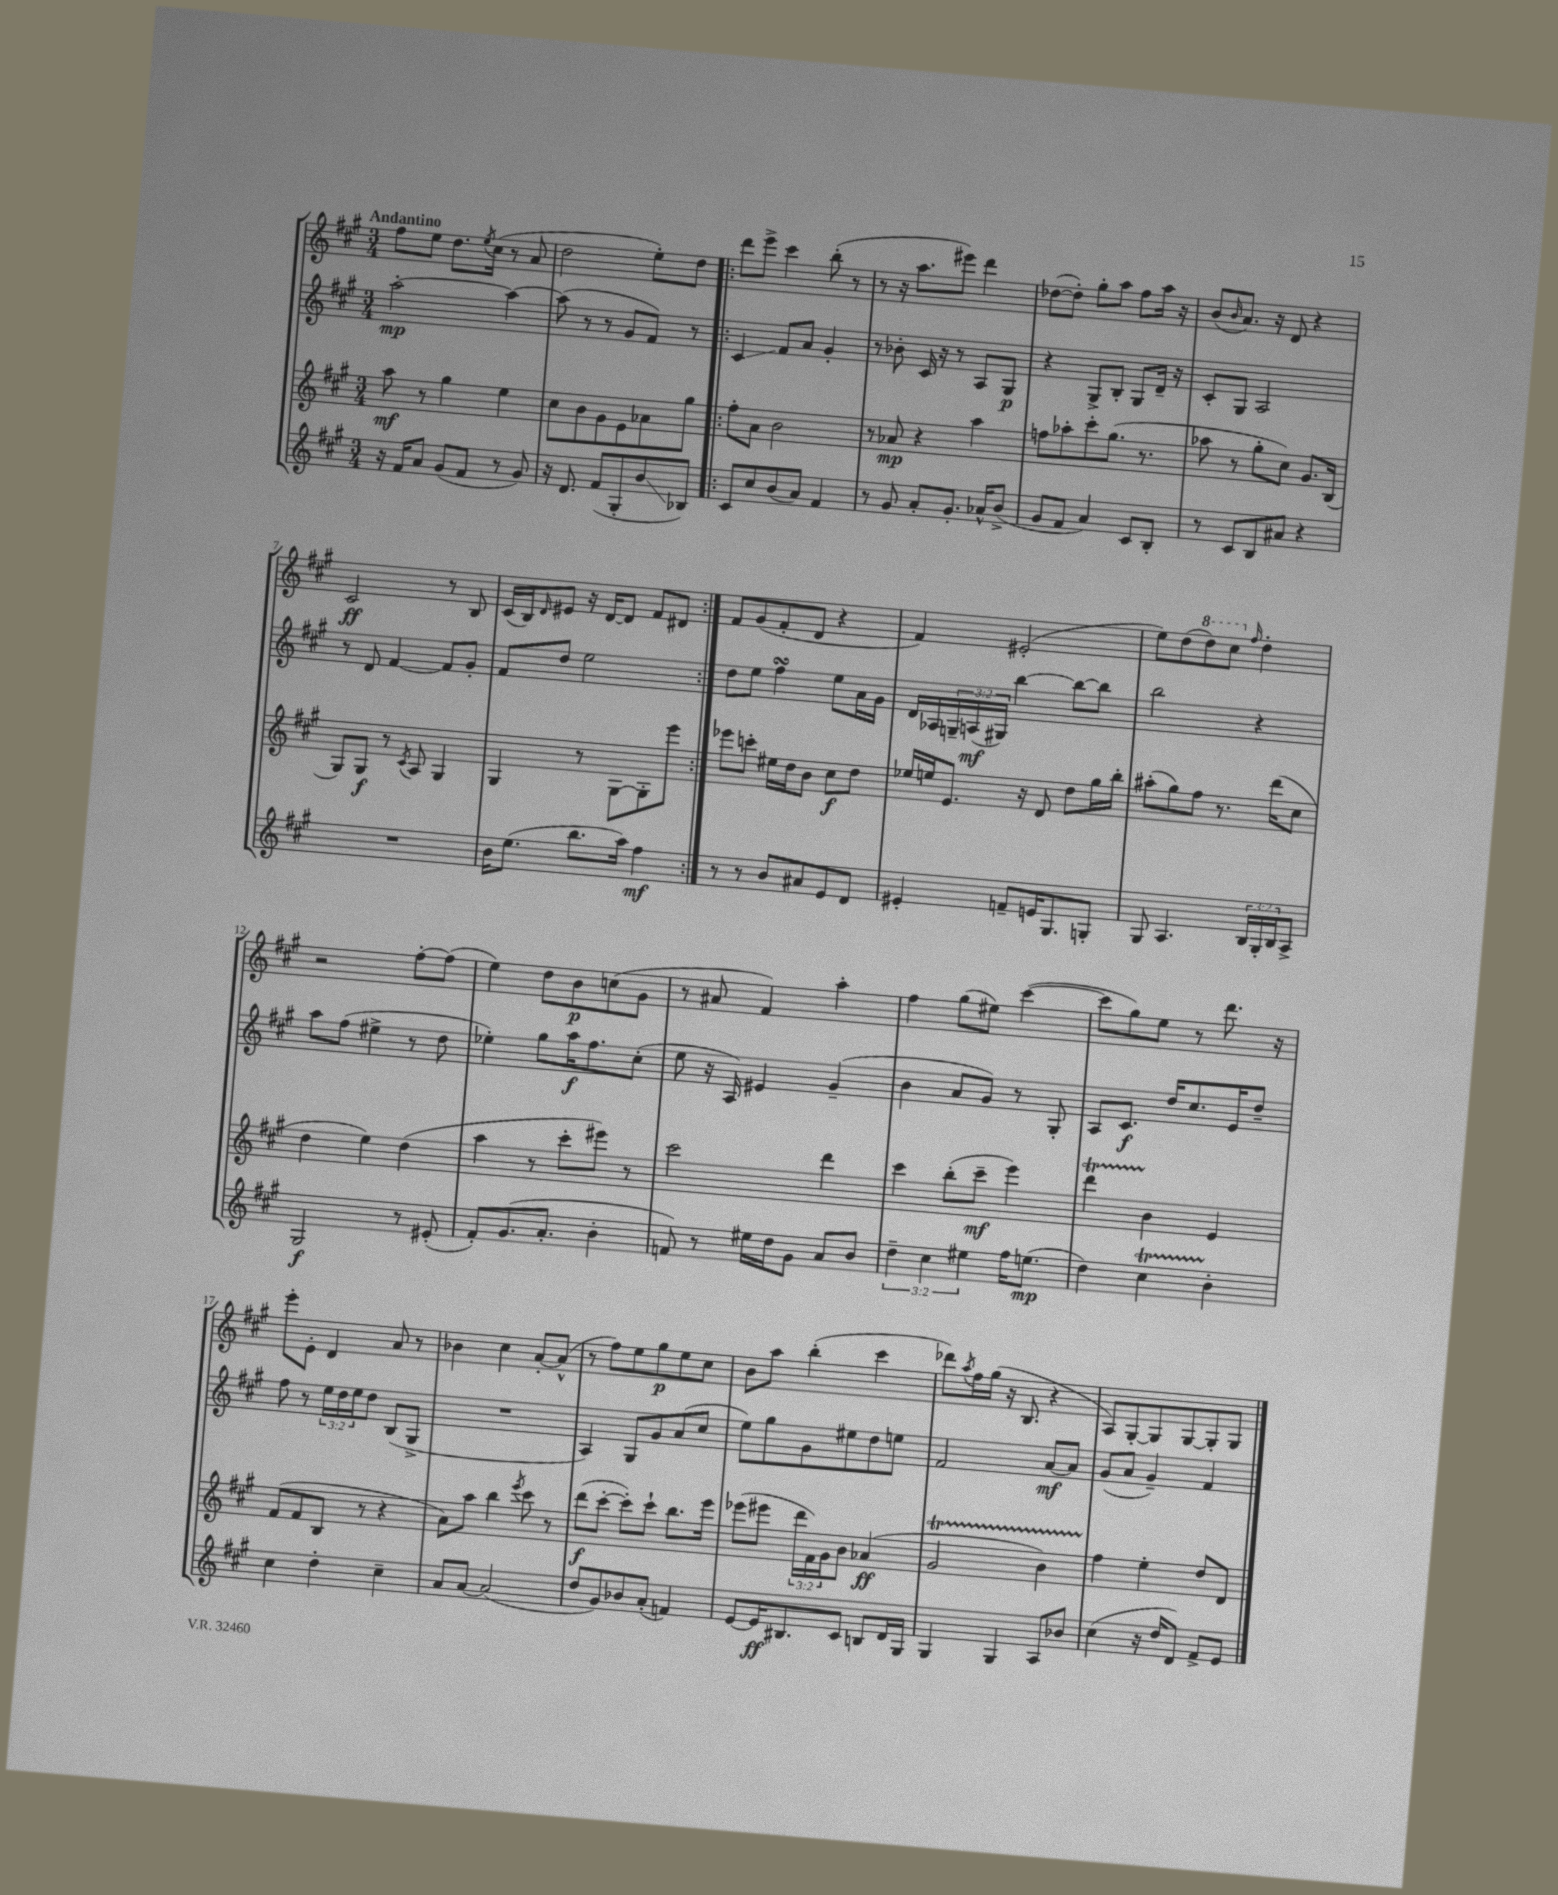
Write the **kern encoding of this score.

**kern	**kern	**kern	**kern
*staff4	*staff3	*staff2	*staff1
*clefG2	*clefG2	*clefG2	*clefG2
*k[f#c#g#]	*k[f#c#g#]	*k[f#c#g#]	*k[f#c#g#]
*M3/4	*M3/4	*M3/4	*M3/4
16r	8aa	[2aa'	8ff#
16f#	.	.	.
8a	8r	.	8ee
(8g#	4gg#	.	8.dd
8f#	.	.	.
.	.	.	8qee
.	.	.	(16cc#
8r	4ee	4aa_	8r
8g#)	.	.	8a
=	=	=	=
16r	8cc#	(8aa]	2dd
8.d	.	.	.
.	8b	8r	.
(8f#	8g#	8r	.
8G#'	8e	8g#	.
8b	8a-	8f#)	8ee')
8B-)	8gg#	8r	8dd
=!|:	=!|:	=!|:	=!|:
8c#	8ff#'	4c#	8ddd
8cc#	8a	.	8eee^
(8b	2b	8f#	4ccc#
8a)	.	8a	.
4f#	.	4g#'	(8bb'
.	.	.	8r
=	=	=	=
8r	8r	8r	8r
8g#	8a-	8b-'	16r
.	.	.	8.aa
8a'	4r	16c#	.
.	.	16r	.
8.g#'	.	8r	8eee#)
.	4aa	8A	4ddd
16a-^^	.	.	.
(8b^	.	8G#	.
=	=	=	=
8g#	8ff	4r	([8dd-
8f#	8aa-'	.	8dd-'])
4a)	8ccc#'	8G#^	8gg#'
.	(8.gg#	8B'	8aa
8c#	.	8G#	8ff#
.	8.r	.	.
8B'	.	16d~	16aa
.	.	16r	16r
=	=	=	=
8r	8aa-	8c#'	(8b
.	.	.	16qqb
8c#	8r	8G#	8.a)
8B	8gg#'	2A	.
.	.	.	16r
8a#	8cc#)	.	8d
4r	8.g#	.	4r
.	(16B	.	.
=	=	=	=
2.r	8G#)	8r	2c#
.	8G#	8d	.
.	8r	[4f#	.
.	8qc#	.	.
.	8A	.	.
.	4G#	8f#]	8r
.	.	8g#'	8B
=	=	=	=
16b	4G#	8f#	(16c#
(8.ee	.	.	16B)
.	.	.	16qqd
.	.	8dd	8e#
8.bb	8r	2ee	16r
.	.	.	[16d
.	[8G#	.	8d]
16aa)	.	.	.
4ff#	8G#']	.	8f#
.	8eee	.	8d#
=:|!	=:|!	=:|!	=:|!
8r	8eee-	8dd	8f#
8r	8ccc'	8ee	(8g#
8b	16ee#	4ff#	8f#'
.	16dd	.	.
8a#	8b	.	8d
8e	8cc#	8ee	4r
8d	8dd	16a	.
.	.	16g#	.
=	=	=	=
4e#'	16ee-	16d	4f#)
.	16ee	16A-	.
.	8.e	24G~	.
.	.	(24A	.
.	.	24G#)	.
8f~	.	[4bb	(2e#'
.	16r	.	.
16e	8d	.	.
8.G#	.	.	.
.	8dd	8bb_	.
8G'	16gg#	8bb]	.
.	16bb'	.	.
=	=	=	=
8G#	(8aa#'	2bb	8ee)
4.A	8gg#)	.	(8dd
.	8ff#	.	8ddd)
.	8.r	.	8ccc#
.	.	.	16qqff#
24B	.	4r	4dd'
24G#'	.	.	.
.	(16ddd	.	.
24B	.	.	.
8A^	8cc#	.	.
=	=	=	=
2G#	4dd	8aa	2r
.	.	(8ff#	.
.	4ee)	4ee#^	.
8r	(4dd	8r	[8ff#'
(8e#'	.	8dd	(8ff#]
=	=	=	=
8f#')	4aa	4ee-')	4ee)
(8.g#	.	.	.
.	8r	8gg#	8dd
8.a'	.	.	.
.	8ccc#'	16aa	8b
.	.	8.ff#	.
4b'	8eee#)	.	(8cc
.	8r	(8cc#'	8g#
=	=	=	=
8f)	2ccc#	8ee	8r
8r	.	16r	8a#
.	.	16A)	.
16ee#	.	4e#	4f#)
16dd	.	.	.
8g#	.	.	.
8a	4ddd	(4g#~	4aa'
8b	.	.	.
=	=	=	=
6dd~	4ccc#	4b	4ff#
6cc#	.	.	.
.	(8bb'	8a	(8gg#
6ee#	.	.	.
.	8ccc#~	8g#)	8ee#)
16ff#	4eee)	8r	([4ccc#
(8.ee	.	.	.
.	.	8G#'	.
=	=	=	=
4dd)	4ddd	8A	8ccc#]
.	.	8.c#	8gg#)
4cc#	4b	.	8ee
.	.	16dd	.
.	.	8.cc#	8r
4b'	4e	.	8.ddd
.	.	16e	.
.	.	8dd~	.
.	.	.	16r
=	=	=	=
4cc#	(8f#	8ff#	8eee'
.	8f#	8r	8e'
4dd'	8B	24ee	4d
.	.	24dd	.
.	.	24ee	.
.	8r	8dd	.
4cc#~	4r	(8B	8a
.	.	8G#^	8r
=	=	=	=
8a	8a)	2.r	4b-
[8a	8aa	.	.
(2a]	4bb	.	4cc#
.	8qeee	.	.
.	8ccc#	.	[8a'
.	8r	.	(8a^^]
=	=	=	=
8dd	(8ddd	4A)	8r
8g#)	[8ccc#'	.	8ff#)
8b-	8ccc#'])	8G#	8ee
(8a'	8ccc#`	8g#	8gg#
4f)	8.bb	(8a	8ee
.	.	8cc#	8cc#
.	16eee	.	.
=	=	=	=
[8e	(8eee-	8ee)	8b
16e]	8eee#	8gg#	8aa
8.B#	.	.	.
.	24ddd	8g#	(4bb'
.	24f#)	.	.
.	24g#	.	.
8c#	8b	8ee#	.
8B	(4a-	8dd	4ccc#
16d	.	8ee	.
16G#	.	.	.
=	=	=	=
4G#	2g#	2f#	8ddd-)
.	.	.	8qaa
.	.	.	16ff#
.	.	.	(16gg#
4G#	.	.	16r
.	.	.	8.B
8A	4b)	[8a	4r
8b-	.	8a]	.
=	=	=	=
(4cc#	4ff#	(8g#	8A)
.	.	8a	[8G#'
16r	4ee'	4g#~)	8G#]
16dd	.	.	.
8d)	.	.	[8G#
8f#^	8dd	4f#	8G#']
8e	8d	.	8G#
==	==	==	==
*-	*-	*-	*-
